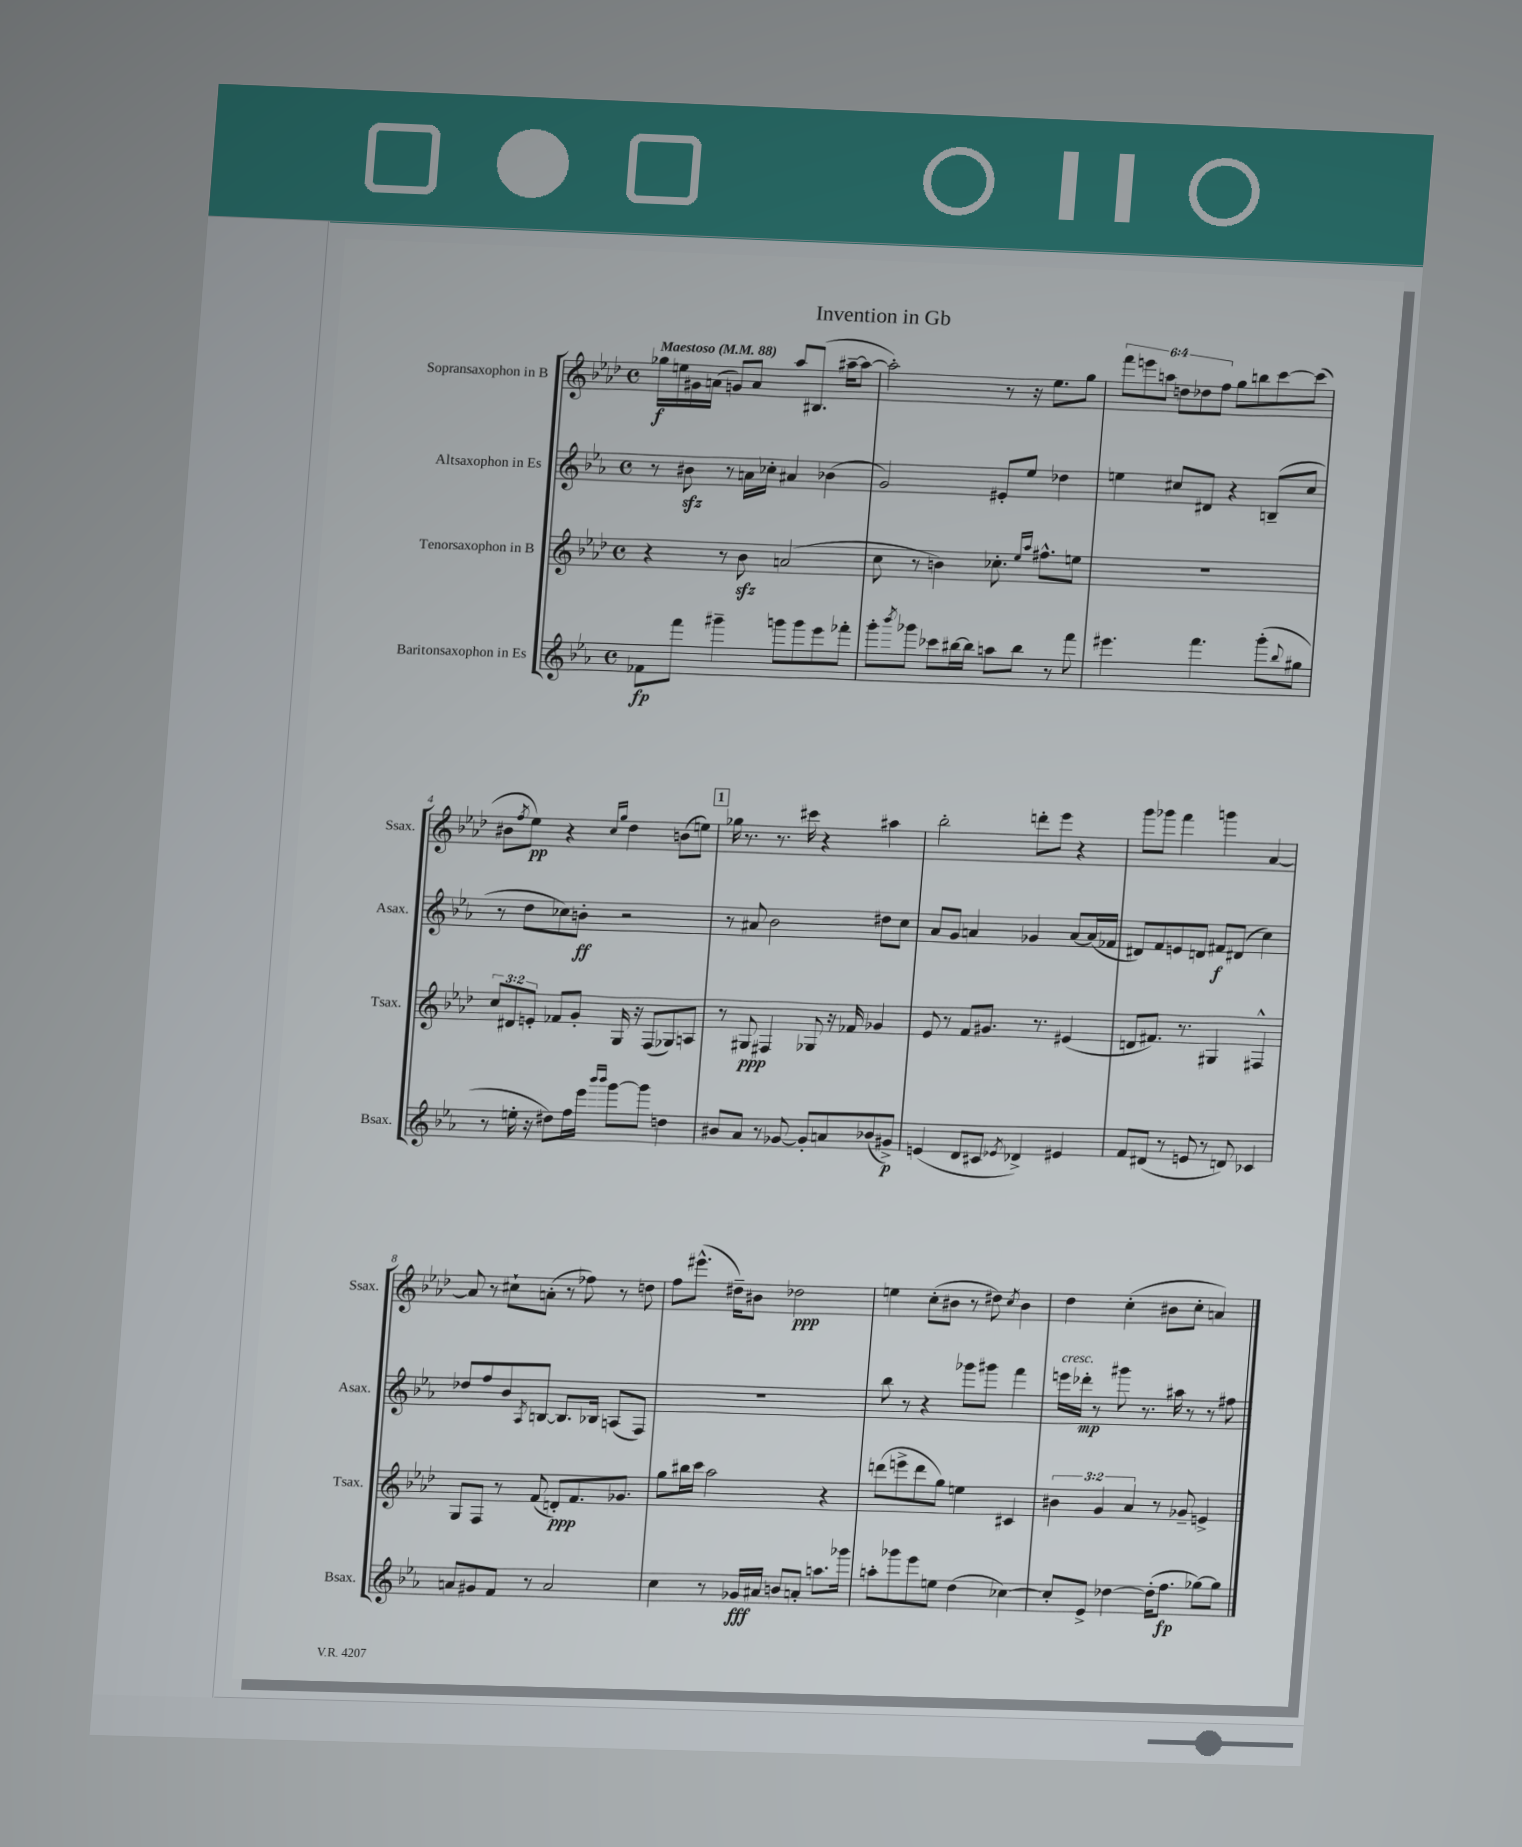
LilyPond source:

\header { title = "Invention in Gb" }
<<
\new StaffGroup <<
\new Staff = "s0" \with { instrumentName = "Sopransaxophon in B" shortInstrumentName = "Ssax." } {
    \clef treble \key aes \major \defaultTimeSignature \time 4/4 \override Staff.TupletNumber.text = #tuplet-number::calc-fraction-text \tempo "Maestoso" 4 = 88
    ges''16\f e''16 gis'16 a'16( g'8) a'8 aes''8 bis8.( ais''16~-- ais''8~ |
    ais''2-.) r8 r16 ees''8. g''8 |
    \tuplet 6/4 { f'''8 e'''8 a''8 d''8 des''8 f''8 } g''8 b''8 c'''8~ c'''8( |
    bis'8 \acciaccatura { f''8 } ees''8\pp) r4 \grace { c''16 g''16 } des''4 b'8( e''8) |
    \mark \markup { \box "1" } ges''16 r8. r8. cis'''16 r4 ais''4 |
    bes''2-. d'''8-. ees'''8 r4 |
    g'''8 ges'''8 f'''4 g'''4 aes'4~ |
    aes'8 r8 cis''8-! a'8-.( r8 fes''8) r8 d''8 |
    f''8 eis'''8.-^( dis''16--) bis'8 des''2\ppp |
    e''4 c''8-.( bis'8 r8 dis''8) \acciaccatura { c''8 } bis'4 |
    des''4 c''4-.( bis'8 c''8-. a'4) \bar "|." |
}
\new Staff = "s1" \with { instrumentName = "Altsaxophon in Es" shortInstrumentName = "Asax." } {
    \clef treble \key ees \major \defaultTimeSignature \time 4/4
    r8 bis'8\sfz r8 a'16 ces''16-. ais'4 bes'4( |
    g'2) eis'8-. ees''8 des''4 |
    e''4 cis''8 dis'8 r4 b8--( cis''8 |
    r8 d''8 ces''8) b'8-.\ff r2 |
    \mark \markup { \box "1" } r8 ais'8 bes'2 dis''8 c''8 |
    aes'8 g'8 a'4 ges'4 a'8~ a'16( fes'16 |
    dis'8) f'8 e'8 d'8 fis'8\f dis'8( c''4) |
    des''8 f''8 bes'8 \acciaccatura { aes8 } b8~ b8. bes16 a8( f8) |
    R1 |
    bes''8 r8 r4 ges'''8 gis'''8 f'''4 |
    e'''16^\markup { \italic "cresc." } des'''16-.\mp r8 gis'''8 r8. ais''16 r8 r8 fis''8 \bar "|." |
}
\new Staff = "s2" \with { instrumentName = "Tenorsaxophon in B" shortInstrumentName = "Tsax." } {
    \clef treble \key aes \major \defaultTimeSignature \time 4/4 \override Staff.TupletNumber.text = #tuplet-number::calc-fraction-text
    r4 r8 bes'8\sfz a'2( |
    c''8 r8 b'4) ces''8.-. \grace { ees''16 aes''16 } fis''8.-^ e''8 |
    R1 |
    \tuplet 3/2 { c''8 dis'8 e'8-. } fes'8 g'8-. g16 r16 f8( ges8) a8 |
    \mark \markup { \box "1" } r8 gis8\ppp fis4 ges8 r16 fes'16 ges'4 |
    ees'8 r8 f'8 gis'8. r8. eis'4( |
    d'8 fis'8.) r8. gis4 fis4-^ |
    g8 f8 r8 f'8( d'8-.\ppp) f'8. ges'8. |
    g''8 bis''16 c'''16 aes''2 r4 |
    d'''8( e'''8-> d'''8 g''8) e''4 cis'4 |
    \tuplet 3/2 { bis'4 g'4 aes'4 } r8 ges'8-- e'4-> \bar "|." |
}
\new Staff = "s3" \with { instrumentName = "Baritonsaxophon in Es" shortInstrumentName = "Bsax." } {
    \clef treble \key ees \major \defaultTimeSignature \time 4/4
    fes'8\fp f'''8 gis'''4-- g'''8 g'''8 ees'''8 fes'''8-. |
    g'''8-. \acciaccatura { bes'''8 } ges'''8 ces'''8 bis''16~ bis''16 a''8 bis''8 r8 f'''8 |
    eis'''4. f'''4. g'''8-.( \appoggiatura { bes''8 } gis''8 |
    r8 e''16-. r16 dis''8) f''16 ees'''16 \grace { bes'''16 bes'''16 } g'''8~ g'''8 d''4 |
    \mark \markup { \box "1" } bis'8 aes'8 r8 ges'8~ ges'8-. a'8 bes'8( gis'8->\p) |
    e'4( d'8 cis'8 \acciaccatura { ees'8 } des'4->) eis'4 |
    f'8 dis'8( r8 e'8 r8 d'8) ces'4 |
    a'8 gis'8 f'8 r8 a'2 |
    c''4 r8 ges'16\fff ais'16 b'8 a'8-. a''8. ges'''16 |
    a''8-. ges'''8 ees'''8 e''8 d''4( ces''4~) |
    ces''8-. ees'8-> des''4~ des''16-.( f''8.\fp ges''8~) ges''8 \bar "|." |
}
>>
>>
